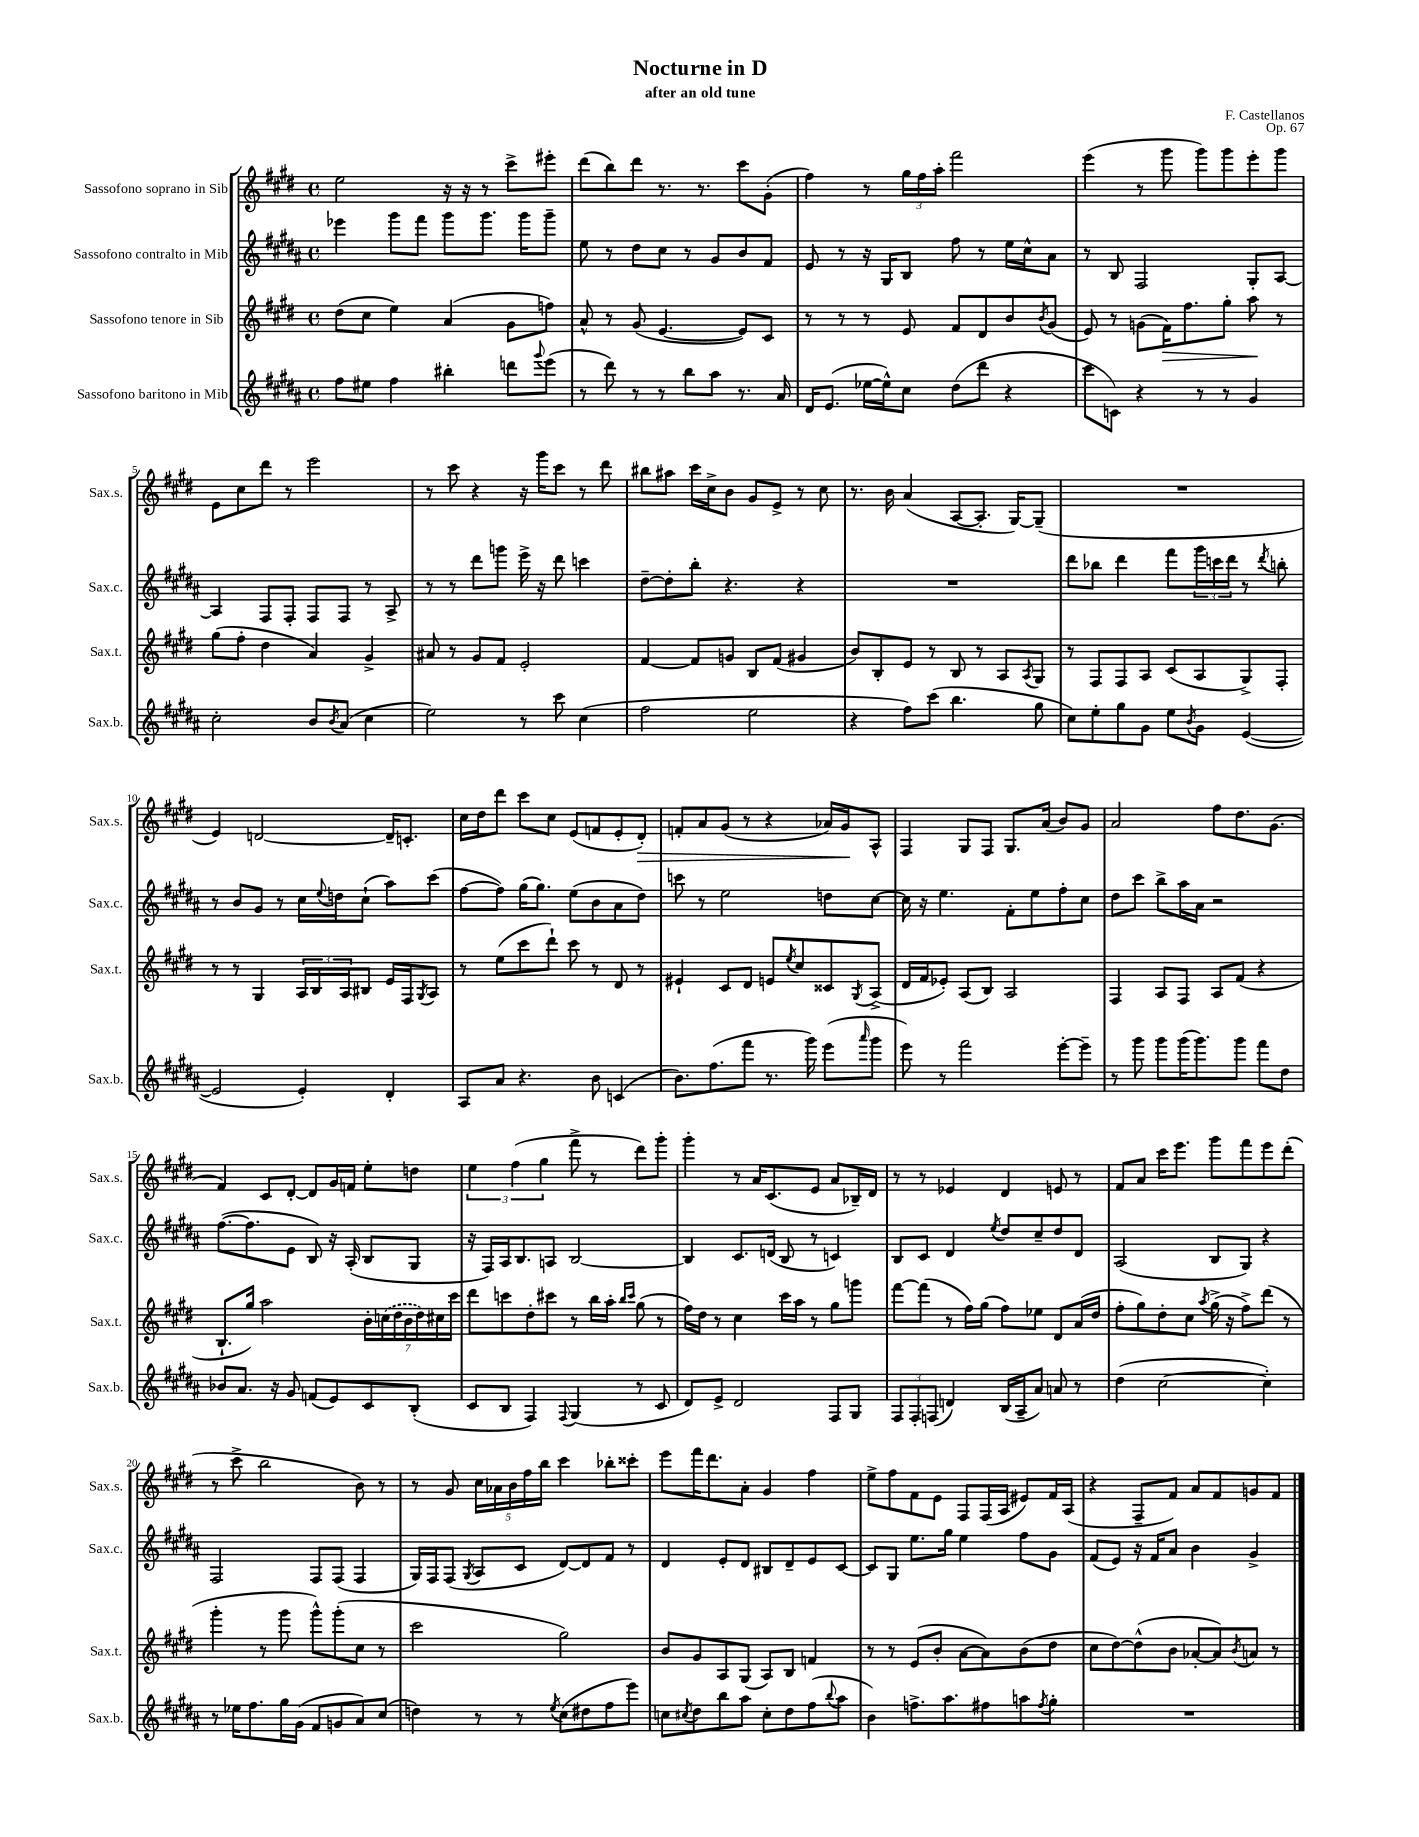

**kern	**kern	**kern	**kern
*staff4	*staff3	*staff2	*staff1
*clefG2	*clefG2	*clefG2	*clefG2
*k[f#c#g#d#a#]	*k[f#c#g#d#]	*k[f#c#g#d#a#]	*k[f#c#g#d#]
*M4/4	*M4/4	*M4/4	*M4/4
*met(c)	*met(c)	*met(c)	*met(c)
8ff#\L	(8dd#\L	4eee-\	2ee\
8ee#\J	8cc#\J	.	.
4ff#\	4ee\)	8ggg#\L	.
.	.	8fff#\J	.
4bb#'\	(4a/	8ggg#\L	16r
.	.	.	16r
.	.	8.ggg#\J	8r
8ddd\L	8g#\L	.	8ccc#^\L
.	.	16ggg#\LK	.
8qqggg#/	.	.	.
(8eee\J	8ff\J)	8ggg#~\J	8eee#'\J
=	=	=	=
8r	8a^^/	8ee\	(8ddd#\L
8ddd#\)	8r	8r	8bb\)
8r	(8g#/	8dd#\L	8ddd#\J
8r	[4.e/	8cc#\J	8.r
8bb\L	.	8r	.
.	.	.	8.r
8aa#\J	.	8g#/L	.
8.r	8e/]L)	8b/	8ccc#\L
.	8c#/J	8f#/J	(8g#'\J
16a#/	.	.	.
=	=	=	=
16d#/LK	8r	8e/	4ff#\)
(8.e/J	.	.	.
.	8r	8r	.
[16ee-\LL	8r	16r	8r
16ee-^^\]J)	.	16G#/LK	.
8cc#\J	8e/	8B/J	24gg#\LL
.	.	.	24ff#\
.	.	.	24aa'\JJ
(8dd#\L	8f#/L	8ff#\	2fff#\
8ddd#\J	8d#/	8r	.
4r	8b/	16ee\LL	.
.	.	16cc#^^\J	.
.	8qb/	.	.
.	(8g#/J	8a#\J	.
=	=	=	=
8ccc#\L	8e/)	8r	(4eee\
8c\J)	8r	8B/	.
4r	(8g\L	2F#/	8r
.	16f#\K)	.	8ggg#\
.	8.ff#\	.	.
8r	.	.	8ggg#\L)
8r	8gg#'\J	.	8ggg#\
4g#/	8aa\	8G#'/L	8eee'\
.	8r	[8A#/J	8ggg#\J
=	=	=	=
2cc#'\	(8gg#\L	4A#/]	8e\L
.	8ff#'\J	.	8cc#\
.	4dd#\	8F#/L	8ddd#\J
.	.	8F#'/J	8r
8b/L	4a/)	8F#/L	2eee\
8qb/	.	.	.
(8a#/J	.	8F#/J	.
4cc#\	4g#^/	8r	.
.	.	8A#^/	.
=	=	=	=
2ee\)	8a#/	8r	8r
.	8r	8r	8ccc#\
.	8g#/L	8ddd#\L	4r
.	8f#/J	8ggg\J	.
8r	2e'/	16eee^\	16r
.	.	16r	16ggg#\LK
8ccc#\	.	8ddd#\	8ccc#\J
(4cc#\	.	4ccc\	8r
.	.	.	8ddd#\
=	=	=	=
2ff#\	[4f#/	[8dd#~\L	8bb#\L
.	.	8dd#'\]	8aa#\J
.	8f#/]L	8bb'\J	16ccc#\LL
.	.	.	16cc#^\J
.	8g/J	4.r	8b\J
2ee\	8B/L	.	8g#/L
.	(8f#/J	.	8e^/J
.	4g#/	4r	8r
.	.	.	8cc#\
=	=	=	=
4r	8b/L)	1r	8.r
.	8B'/	.	.
.	.	.	16b\
8ff#\L)	8e/J	.	(4a/
(8ccc#\J	8r	.	.
4.bb\	8B/	.	[8A/L
.	8r	.	8.A'/]J
.	8A/L	.	.
.	.	.	[16G#/LK)
.	8qA/	.	.
8gg#\	8G#/J	.	(8G#~/]J
=	=	=	=
8cc#\L)	8r	8ddd#\L	1r
8ee'\	8F#/L	8bb-\J	.
8gg#\	8F#/	4ddd#\	.
8g#\J	8A/J	.	.
8ee\L	(8c#/L	8fff#\L	.
8qb/	.	.	.
8g#\J	8A/	24ggg#\L	.
.	.	24ccc\	.
.	.	24ddd#\JJ	.
([4e/	8G#^/)	8r	.
.	.	8qddd#/	.
.	8F#'/J	8bb'\	.
=	=	=	=
2e/]	8r	8r	4e/)
.	8r	8b/L	.
.	4G#/	8g#/J	[2d/
.	.	8r	.
4e'/)	24A/LL	16cc#\LL	.
.	24B/	.	.
.	.	8qqee/	.
.	.	16dd\J	.
.	24A/J	.	.
.	8B#/J	(8cc#`\J	.
4d#'/	16e/LL	8aa#\L)	16d~/]LK
.	16F#/J	.	8.c'/J
.	8qG#/	.	.
.	8A/J	(8ccc#\J	.
=	=	=	=
8A#/L	8r	[8ff#\L	16cc#\LL
.	.	.	16dd#\J
8a#/J	(8ee\L	8ff#\]J)	8ddd#\J
4.r	8ccc#\	(16gg#\LK	8ccc#\L
.	.	8.gg#\J)	.
.	8ddd#`\J)	.	8cc#\J
.	8ccc#\	(8ee\L	(8e/L
8b\	8r	8b\	8f/
(4c/	8d#/	8a#\	8e'/
.	8r	8dd#\J)	8d#'/J)
=	=	=	=
8.b\L)	4e#`/	8ccc\	8f'/L
.	.	8r	8a/
(8.ff#\	.	.	.
.	8c#/L	2ee\	(8g#/J
8fff#\J	8d#/J	.	8r
8.r	8e/L	.	4r
.	8qee/	.	.
.	8cc#/	.	.
16ggg#\)	.	.	.
(8eee\L	8c##/	8dd\L	16a-/LL)
.	.	.	16g#/J
16qqaaa#/	8qG#/	.	.
8ggg#\J	(8A^/J	[8cc#\J	8A^^/J
=	=	=	=
8eee\)	16d#/LL	16cc#\]	4F#/
.	16f#/J	16r	.
8r	8e-'/J)	4.ee\	.
2fff#\	(8A/L	.	8G#/L
.	8B/J)	.	8F#/J
.	2A/	8f#'\L	8.G#/L
.	.	8ee\	.
.	.	.	(16a/Jk
[8eee'\L	.	8ff#'\	8b/L)
8eee~\]J	.	8cc#\J	8g#/J
=	=	=	=
8r	4F#/	8dd#\L	2a/
8ggg#\	.	8ccc#\J	.
8ggg#\L	8A/L	8bb^\L	.
(16ggg#\K	8F#/J	16aa#\L	.
8.ggg#\)	.	16a#\JJ	.
.	8A/L	2r	8ff#\L
8ggg#\J	(8f#/J	.	8.dd#\
8fff#\L	4r	.	.
.	.	.	(8.g#\J
8dd#\J	.	.	.
=	=	=	=
8b-/L	8.B`/L	([8.ff#\L	4f#/)
8.a#/J	.	.	.
.	16gg#/Jk)	8.ff#\]	.
.	2aa\	.	8c#/L
16r	.	.	.
8g#/	.	8e\J	[8d#'/J
(8f/L	.	8B/)	8d#/]L
8e/)	.	16r	16g#/L
.	.	(16A#'/	16f/JJ
8c#/	28b'\LL	8B/L	8ee'\L
.	(28cc\	.	.
.	28dd#\	.	.
.	28b\	.	.
(8B'/J	.	8G#/J	8dd\J
.	28dd#\)	.	.
.	28cc#\	.	.
.	28ccc#\JJ	.	.
=	=	=	=
8c#/L	8ddd#\L	16r	6ee\
.	.	16F#/LL)	.
8B/J	8ccc\	16A#/J	.
.	.	.	(6ff#\
.	.	8.B/	.
4F#/)	8dd#'\	.	.
.	.	.	6gg#\
.	8ccc#\J	8A/J	.
8qqF#/	.	.	.
(4G#/	8r	[2B/	8fff#^\
.	16bb\LL	.	8r
.	16aa'\JJ	.	.
.	16qqbb/LL	.	.
.	16qqccc#/JJ	.	.
8r	(8gg#\	.	8ddd#\L)
8c#/	8r	.	8ggg#'\J
=	=	=	=
8d#/L)	16ff#\LL)	4B/]	4ggg#'\
.	16dd#\JJ	.	.
8e^/J	8r	.	.
2d#/	4cc#\	8.c#/L	8r
.	.	.	16a/LK
.	.	(16d/Jk	(8.c#/
.	16ccc#\LL	8B/	.
.	16aa\JJ	.	.
.	8r	8r	8e/J
8F#/L	8gg#\L	4c/)	8a/L
8G#/J	8ggg\J	.	16B-~/L)
.	.	.	16d#/JJ
=	=	=	=
12F#/L	[8fff#\L	8B/L	8r
12F#'/	.	.	.
.	(8fff#\]J	8c#/J	8r
(12F/J	.	.	.
4d/)	8r	4d#/	4e-/
.	16ff#\LL)	.	.
.	(16gg#\JJ	.	.
.	.	8qee/	.
(16B/LL	8ff#\L)	8dd#/L	4d#/
16A#~/J	.	.	.
8a#/J)	8ee-\J	8cc#~/	.
8a/	8d#/L	8dd#/	8e/
8r	(16a/L	8d#/J	8r
.	16dd#/JJ	.	.
=	=	=	=
(4dd#\	8ff#'\L	(2A#/	8f#/L
.	8gg#\)	.	8a/J
[2cc#\	8dd#'\	.	16ccc#\LK
.	.	.	8.eee\J
.	8cc#\J	.	.
.	8qaa/	.	.
.	(16gg#^\	8B/L	8ggg#\L
.	16r	.	.
.	8ff#^\L)	8G#/J)	8fff#\
4cc#'\])	(8ddd#\J	4r	8eee\
.	8r	.	(8ddd#'\J
=	=	=	=
8r	4ggg#'\	2F#/	8r
16ee-\LK	.	.	8ccc#^\
8.ff#\	.	.	.
.	8r	.	2bb\
16gg#\L	8ggg#\	.	.
(16g#\JJ	.	.	.
8f#/L	8ggg#^^\L)	8F#/L	.
8g/	(8ggg#'\	(8F#/J	.
8a#/)	8cc#\J	4F#/	8b\)
(8cc#/J	8r	.	8r
=	=	=	=
4dd\)	2ccc#\	16G#/LL)	8r
.	.	16F#/J	.
.	.	(8F#/J	8g#/
.	.	8qG#/	.
8r	.	8A#/L	20cc#\LL
.	.	.	20a-\
.	.	.	20b\
8r	.	8c#/J	.
.	.	.	20ff#\
.	.	.	20bb\JJ
8qee/	.	.	.
(8cc#\L	2gg#\)	[8d#/L)	4ccc#\
8dd#\	.	8d#/]	.
8ff#\	.	8f#/J	8bb-'\L
8eee\J)	.	8r	8ccc##'\J
=	=	=	=
8cc\L	8b/L	4d#/	8eee\L
8qcc#/	.	.	.
8dd#\	8g#/	.	16fff#\K
.	.	.	8.ddd#\
8bb\	8A/	8e'/L	.
8aa#\J	(8G#/J	8d#/J	8a'\J
8cc#'\L	8A/L)	8B#/L	4g#/
8dd#\	8B/J	8d#~/	.
(8ff#\	4f/	8e/	4ff#\
8qqbb/	.	.	.
8aa#\J	.	[8c#/J	.
=	=	=	=
4b\)	8r	8c#/]L	8ee^\L
.	8r	8G#/J	8ff#\
8.ff^\L	(8e/L	8.ee\L	8f#\
.	8b'/J	.	8e\J
8.aa#\	.	16gg#\Jk	.
.	[8a\L	4ee\	8F#/L
8ff#\	8a\])	.	(16F#/L
.	.	.	16A/JJ
8aa\	(8b\	8ff#\L	8e#/L)
8qff#/	.	.	.
8gg#'\J	8dd#\J	8g#\J	16f#/L
.	.	.	(16A/JJ
=	=	=	=
1r	8cc#\L	(8f#/L	4r
.	[8dd#\)	8e/J)	.
.	(8dd#^^\]	16r	8F#~/L
.	.	16f#/LK	.
.	8b\J	8a#/J	8f#/J)
.	[8a-'/L	4b\	8a/L
.	8a-/])	.	8f#/
.	8qb/	.	.
.	8a/J	4g#^/	8g/
.	8r	.	8f#/J
==	==	==	==
*-	*-	*-	*-
